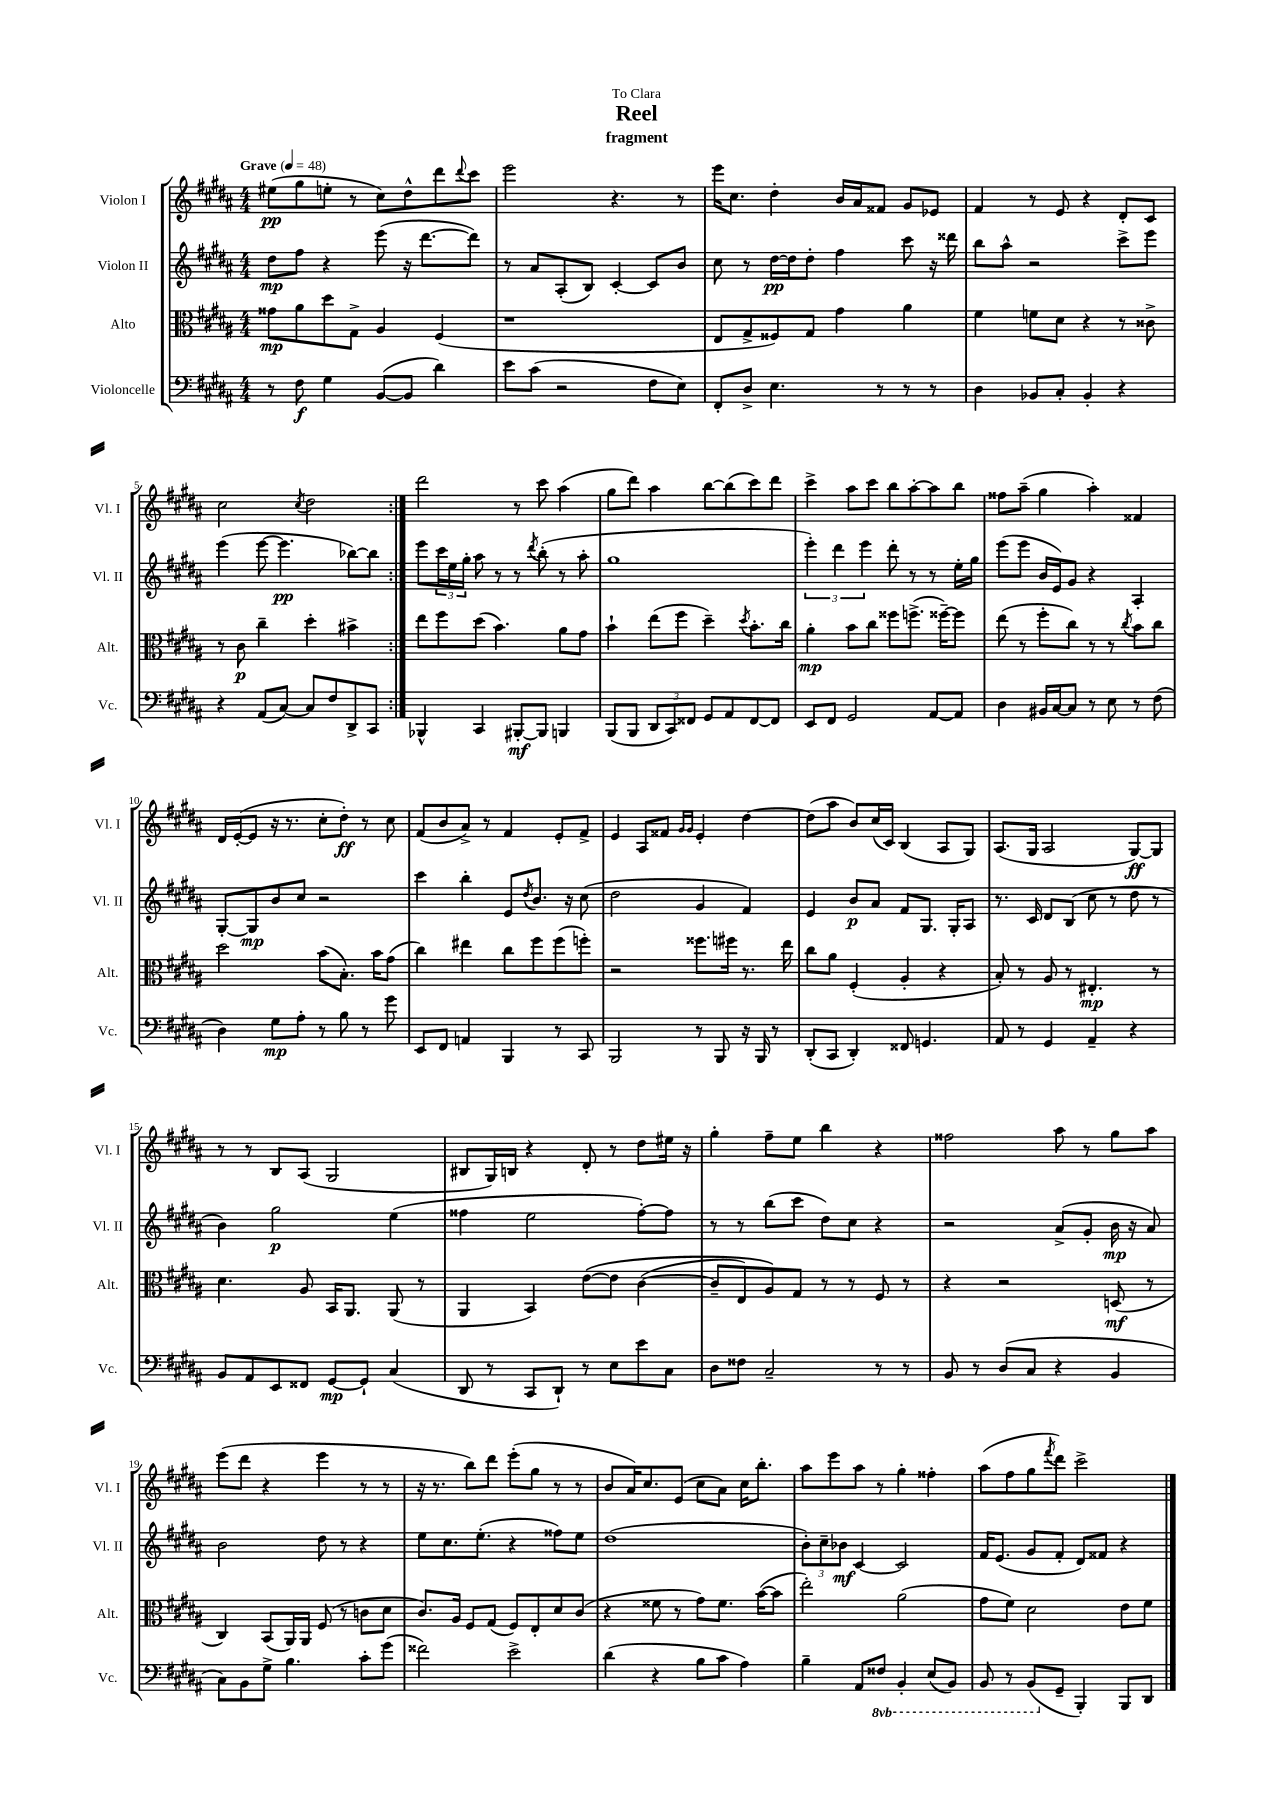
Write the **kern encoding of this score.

**kern	**kern	**kern	**kern
*staff4	*staff3	*staff2	*staff1
*clefF4	*clefC3	*clefG2	*clefG2
*k[f#c#g#d#a#]	*k[f#c#g#d#a#]	*k[f#c#g#d#a#]	*k[f#c#g#d#a#]
*M4/4	*M4/4	*M4/4	*M4/4
*MM48	*MM48	*MM48	*MM48
8r	8g##\L	8dd#\L	(8ee#\L
8F#\	8a#\	8ff#\J	8gg#\
4G#\	8dd#\	4r	8ee'\J
.	8G#^\J	.	8r
([8BB/L	4A#/	(8eee\	8cc#\L)
8BB/]J	.	16r	8dd#^^\
.	.	[8.ddd#\L	.
4d#\)	(4F#/	.	8ddd#\
.	.	.	8qqddd#/
.	.	8ddd#\]J)	8ccc#\J
=	=	=	=
8e\L	1r	8r	2eee\
(8c#\J	.	8a#/L	.
2r	.	(8A#'/	.
.	.	8B/J)	.
.	.	[4c#'/	4.r
8F#\L	.	8c#/]L	.
8E\J)	.	8b/J	8r
=	=	=	=
8FF#'/L	8E/L	8cc#\	16eee\LK
.	.	.	8.cc#\J
8D#^/J	8G#^/	8r	.
4.E\	8F##/)	[16dd#\LL	4dd#'\
.	.	16dd#\]J	.
.	8G#/J	8dd#'\J	.
.	4g#\	4ff#\	16b/LL
.	.	.	16a#/J
8r	.	.	8f##/J
8r	4a#\	8ccc#\	8g#/L
8r	.	16r	8e-/J
.	.	16ddd##\	.
=	=	=	=
4D#\	4f#\	8bb\L	4f#/
.	.	8aa#^^\J	.
8BB-/L	8f\L	2r	8r
8C#'/J	8d#\J	.	8e/
4BB-'/	4r	.	4r
4r	8r	8ccc#^\L	8d#'/L
.	8c##^\	8eee\J	8c#/J
=	=	=	=
4r	8r	(4eee\	2cc#\
.	8c#\	.	.
(8AA#/L	4cc#~\	[8eee\	.
[8C#/J)	.	4.eee\]	.
.	.	.	8qcc#/
8C#/]L	4dd#'\	.	2dd#\
8F#/	.	.	.
8DD#^/	4b#^\	[8bb-\L)	.
8CC#/J	.	8bb-\]J	.
=:|!	=:|!	=:|!	=:|!
4BBB-^^/	8ee\L	8eee\L	2ddd#\
.	8ff#\	24ccc#\L	.
.	.	24ee\	.
.	.	24gg#'\JJ	.
4CC#/	(8dd#\J	8aa#\	.
.	4.b\)	8r	.
[8BBB#'/L	.	8r	8r
.	.	8qddd#/	.
8BBB#/]J	.	(8bb'\	8ccc#\
4BBB/	8a#\L	8r	(4aa#\
.	8g#\J	8aa#'\	.
=	=	=	=
(8BBB/L	4b`\	1gg#	8gg#\L
8BBB/J	.	.	8ddd#\J)
12DD#/L	(8ee\L	.	4aa#\
12CC#/)	.	.	.
.	8ff#\J	.	.
12FF##/J	.	.	.
8GG#/L	4dd#~\)	.	[8bb\L
8AA#/	.	.	(8bb\]
.	8qdd#/	.	.
[8FF##/	8.b'\L	.	8ccc#\)
8FF##/]J	.	.	8ddd#\J
.	16cc#\Jk	.	.
=	=	=	=
8EE/L	4a#'\	6eee'\)	4ccc#^\
8FF#/J	.	.	.
.	.	6ddd#\	.
2GG#/	8b\L	.	8aa#\L
.	.	6eee\	.
.	8cc#\J	.	8ccc#\J
.	8ff##\L	8ddd#'\	8bb\L
.	(8.ff^\J	8r	[8aa#'\
[8AA#/L	.	8r	8aa#\]
.	[16ff##~\LK)	.	.
8AA#/]J	8ff##\]J	16ee'\LL	8bb\J
.	.	16gg#\JJ	.
=	=	=	=
4D#\	(8ee\	(8eee\L	8ff##\L
.	8r	8eee\J	(8aa#~\J
16BB#/LL	8ff#'\L	16b/LL	4gg#\
[16C#/J	.	16e/J)	.
8C#/]J	8cc#\J)	8g#/J	.
8r	8r	4r	4aa#'\)
8E\	8r	.	.
.	8qcc#/	.	.
8r	8b\L	4A#'/	4f##/
(8F#\	8cc#\J	.	.
=	=	=	=
4D#\)	2dd#\	[8G#'/L	16d#/LL
.	.	.	([16e'/J
.	.	8G#/]	8e/]J
8G#\L	.	8b/	16r
.	.	.	8.r
8A#'\J	.	8cc#/J	.
8r	(8b\L	2r	8cc#'\L
8B\	8.B'\J)	.	8dd#'\J)
8r	.	.	8r
.	16b\LK	.	.
8g#\	(8g#\J	.	8cc#\
=	=	=	=
8EE/L	4cc#\)	4ccc#\	(8f#/L
8FF#/J	.	.	8b/
4AA/	4ee#\	4bb'\	8a#^/J)
.	.	.	8r
4BBB/	8cc#\L	8e/L	4f#/
.	.	8qdd#/	.
.	8ff#\	8.b/J	.
8r	(8ff#\	.	8e'/L
.	.	16r	.
8CC#/	8ff'\J)	(8cc#\	8f#^/J
=	=	=	=
2BBB/	2r	2dd#\	4e/
.	.	.	8A#/L
.	.	.	8f##/J
.	.	.	16qqg#/LL
.	.	.	16qqg#/JJ
8r	8.ff##\L	4g#/	4e'/
8BBB/	.	.	.
.	16ff#\Jk	.	.
16r	8.r	4f#/)	[4dd#\
16BBB/	.	.	.
8r	.	.	.
.	16ee\	.	.
=	=	=	=
(8DD#'/L	8cc#\L	4e/	(8dd#\]L
8CC#/J	8a#\J	.	8aa#\J
4DD#'/)	(4F#'/	8b/L	8b/L)
.	.	8a#/J	(16cc#/L
.	.	.	16c#/JJ)
8FF##/	4A#'/	8f#/L	(4B/
4.GG/	.	8.G#/J	.
.	4r	.	8A#/L
.	.	16G#'/LK	.
.	.	8A#/J	8G#/J)
=	=	=	=
8AA#/	8B'/)	8.r	(8.A#/L
8r	8r	.	.
.	.	16c#/	16G#/Jk
4GG#/	8A#/	8d#/L	2A#/
.	8r	(8B/J	.
4AA#~/	4.E#'/	8cc#\	.
.	.	8r	.
4r	.	8dd#\	[8G#/L)
.	8r	8r	8G#/]J
=	=	=	=
8BB/L	4.d#\	4b\)	8r
8AA#/	.	.	8r
8EE/	.	2gg#\	8B/L
8FF##/J	8A#/	.	(8A#/J
[8GG#/L	16BB/LK	.	2G#/
.	8.AA#/J	.	.
8GG#`/]J	.	.	.
(4C#/	(8AA#/	(4ee\	.
.	8r	.	.
=	=	=	=
8DD#/	4AA#/	4ff##\	8B#/L
8r	.	.	16G#/L)
.	.	.	16B/JJ
8CC#/L	4BB/)	2ee\	4r
8DD#`/J)	.	.	.
8r	&([8e\L	.	8d#'/
8E\L	8e\]J	.	8r
8e\	([4c#\	[8ff##'\L)	8dd#\L
8C#\J	.	8ff##\]J	16ee#\Jk
.	.	.	16r
=	=	=	=
8D#\L	8c#~/]L	8r	4gg#'\
8F##\J	8E/)	8r	.
2C#~/	8A#/&)	(8bb\L	8ff#~\L
.	8G#/J	8ccc#\J	8ee\J
.	8r	8dd#\L)	4bb\
.	8r	8cc#\J	.
8r	8F#/	4r	4r
8r	8r	.	.
=	=	=	=
8BB/	4r	2r	2ff##\
8r	.	.	.
(8D#/L	2r	.	.
8C#/J	.	.	.
4r	.	(8a#^/L	8aa#\
.	.	8g#'/J	8r
4BB/	(8D/	16b\	8gg#\L
.	.	16r	.
.	8r	8a#/)	8aa#\J
=	=	=	=
8C#\L)	4C#/)	2b\	(8eee\L
8BB\	.	.	8ddd#\J
8G#^\J	(8BB/L	.	4r
4.B\	16AA#/L)	.	.
.	16AA#/JJ	.	.
.	(8F#/	8dd#\	4eee\
.	8r	8r	.
8c#'\L	8c\L	4r	8r
(8g#\J	8d#\J	.	8r
=	=	=	=
2f##\)	8.c#/L)	8ee\L	16r
.	.	.	8.r
.	.	8.cc#\	.
.	16A#/Jk	.	.
.	8F#/L	.	8bb\L)
.	.	(8.ee'\J	.
.	(8G#/J	.	8ddd#\J
2e^\	8F#/L)	4r	(8eee'\L
.	8E'/	.	8gg#\J
.	8d#/	8ff##\L)	8r
.	(8c#/J	8ee\J	8r
=	=	=	=
(4d#\	4r	(1dd#	8b/L
.	.	.	16a#/K)
.	.	.	8.cc#/
4r	8f##\	.	.
.	8r	.	(8e/J
8B\L	8g#\L)	.	8cc#\L
8c#\J	8.f##\J	.	8a#\J)
4A#\)	.	.	16cc#\LK
.	([16b\LK	.	8.bb'\J
.	8b\]J	.	.
=	=	=	=
4B~\	2ee'\)	12b'\L)	8aa#\L
.	.	12cc#~\	.
.	.	.	8eee\
.	.	12b-\J	.
8AA#/L	.	[4c#/	8aa#\J
8FF##/J	.	.	8r
4BBB'/	(2a#\	2c#/]	4gg#'\
(8EE/L	.	.	4ff##'\
8BBB/J)	.	.	.
=	=	=	=
8BBB/	8g#\L	16f#/LK	(8aa#\L
.	.	(8.e/J	.
8r	8f#\J)	.	8ff#\
(8BBB/L	2d#\	8g#/L	8gg#\
.	.	.	8qfff#/
8GG#~/J	.	8f#'/J	8ddd#\J)
4BBB'/)	.	8d#/L)	2ccc#^\
.	.	8f##/J	.
8BBB/L	8e\L	4r	.
8DD#/J	8f#\J	.	.
==	==	==	==
*-	*-	*-	*-
